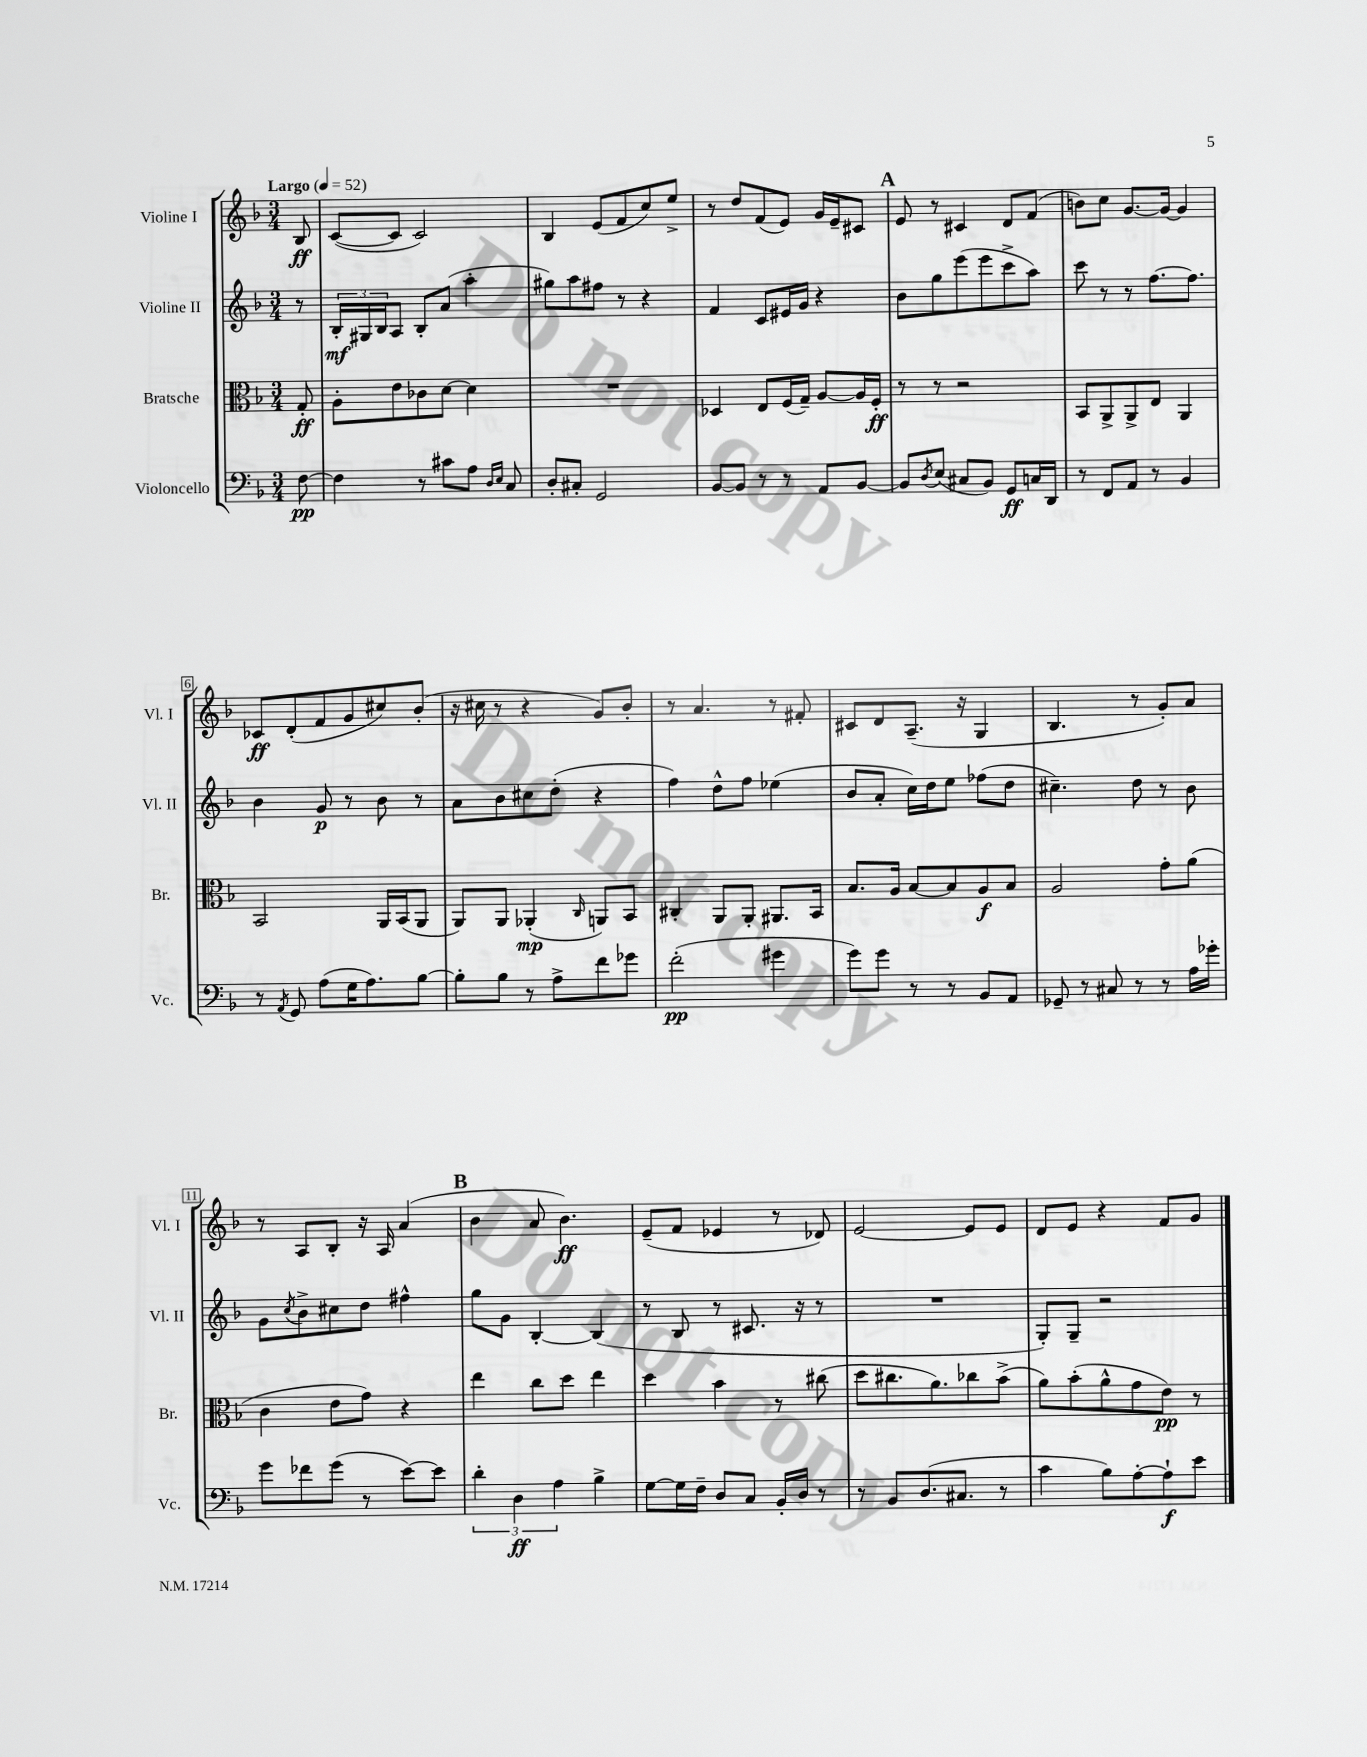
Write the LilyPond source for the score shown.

<<
\new StaffGroup <<
\new Staff = "s0" \with { instrumentName = "Violine I" shortInstrumentName = "Vl. I" } {
    \clef treble \key f \major \numericTimeSignature \time 3/4 \partial 8 \tempo "Largo" 4 = 52
    bes8\ff |
    c'8~( c'8 c'2) |
    bes4 e'8( f'8 c''8) e''8-> |
    r8 d''8 f'8( e'8) g'16 e'16-- cis'8 |
    \mark \markup { \bold "A" } e'8 r8 cis'4 d'8 f'8( |
    b'8) c''8 g'8.~ g'16~ g'4 |
    ces'8\ff d'8-.( f'8 g'8 cis''8) bes'8-.( |
    r16 cis''16 r8 r4 g'8) bes'8-. |
    r8 a'4. r8 fis'8-. |
    cis'8 d'8 a8.--( r16 g4 |
    bes4. r8 g'8-.) a'8 |
    r8 a8 bes8-. r16 a16 a'4( |
    \mark \markup { \bold "B" } bes'4 a'8 bes'4.\ff) |
    e'8--( f'8 ees'4 r8 des'8) |
    e'2~ e'8 e'8 |
    d'8 e'8 r4 f'8 g'8 \bar "|." |
}
\new Staff = "s1" \with { instrumentName = "Violine II" shortInstrumentName = "Vl. II" } {
    \clef treble \key f \major \numericTimeSignature \time 3/4 \partial 8
    r8 |
    \tuplet 3/2 { bes16-.\mf gis16 bes16 } a8 bes8-. a'8( a''4-. |
    gis''8) a''8 fis''8 r8 r4 |
    f'4 c'8 eis'16 g'16 r4 |
    \mark \markup { \bold "A" } bes'8 g''8 e'''8( e'''8 c'''8-> a''8) |
    c'''8 r8 r8 f''8.~ f''8. |
    bes'4 g'8\p r8 bes'8 r8 |
    a'8 bes'8 cis''8 d''8-.( r4 |
    f''4) d''8-^ f''8 ees''4( |
    bes'8 a'8-. c''16) d''16 e''8 fes''8( d''8 |
    cis''4.--) d''8 r8 bes'8 |
    g'8 \acciaccatura { c''8 } bes'8-> cis''8 d''8 fis''4-^ |
    \mark \markup { \bold "B" } g''8 g'8 bes4~-. bes4( |
    r8 bes8 r8 cis'8. r16 r8 |
    R2. |
    g8-.) g8-- r2 \bar "|." |
}
\new Staff = "s2" \with { instrumentName = "Bratsche" shortInstrumentName = "Br." } {
    \clef alto \key f \major \numericTimeSignature \time 3/4 \partial 8
    g8-.\ff |
    a8-. e'8 ces'8 d'8~ d'4 |
    R2. |
    des4 e8 f16( g16--) a8~ a16 f16-.\ff |
    \mark \markup { \bold "A" } r8 r8 r2 |
    bes,8 a,8-> a,8-> e8 a,4 |
    bes,2 a,16 bes,16( a,8 |
    a,8) a,8 aes,4-.\mp( \grace { c16 } a,8) bes,8 |
    cis4-. a,8 a,8-. ais,8. bes,16 |
    bes8. a16 bes8~ bes8 a8\f bes8 |
    a2 g'8-. a'8( |
    c'4 e'8 g'8) r4 |
    \mark \markup { \bold "B" } e''4 c''8 d''8 e''4 |
    d''4 bes'4 r8 cis''8( |
    d''8 cis''8. a'8.) ces''8 bes'8->( |
    a'8) bes'8-.( a'8-^ g'8 e'8\pp) r8 \bar "|." |
}
\new Staff = "s3" \with { instrumentName = "Violoncello" shortInstrumentName = "Vc." } {
    \clef bass \key f \major \numericTimeSignature \time 3/4 \partial 8
    f8~\pp |
    f4 r8 cis'8 a8 \grace { d16 e16 } c8 |
    d8-. cis8-. g,2 |
    bes,8~ bes,8 r8 r8 a,8 bes,8~ |
    \mark \markup { \bold "A" } bes,8 \acciaccatura { d8 } e8( cis8 bes,8) g,8\ff c16 d,16 |
    r8 f,8 a,8 r8 bes,4 |
    r8 \acciaccatura { a,8 } g,8 a8( g16 a8.) bes8~ |
    bes8-. bes8 r8 a8-> f'8 ges'8 |
    f'2-.\pp( gis'4 |
    g'8) g'8 r8 r8 bes,8 a,8 |
    ges,8-- r8 cis8 r8 r8 a16 ges'16-. |
    g'8 fes'8 g'8( r8 e'8~) e'8 |
    \mark \markup { \bold "B" } \tuplet 3/2 { d'4-. d4\ff a4 } bes4-> |
    g8~ g16 f16-- d8 c8 bes,16-. d16 r8 |
    r8 bes,8 d8.( cis8. r8 |
    c'4 bes8) a8~-. a8-!\f e'8 \bar "|." |
}
>>
>>
\layout { \context { \Score \override BarNumber.stencil = #(make-stencil-boxer 0.1 0.3 ly:text-interface::print) } }
